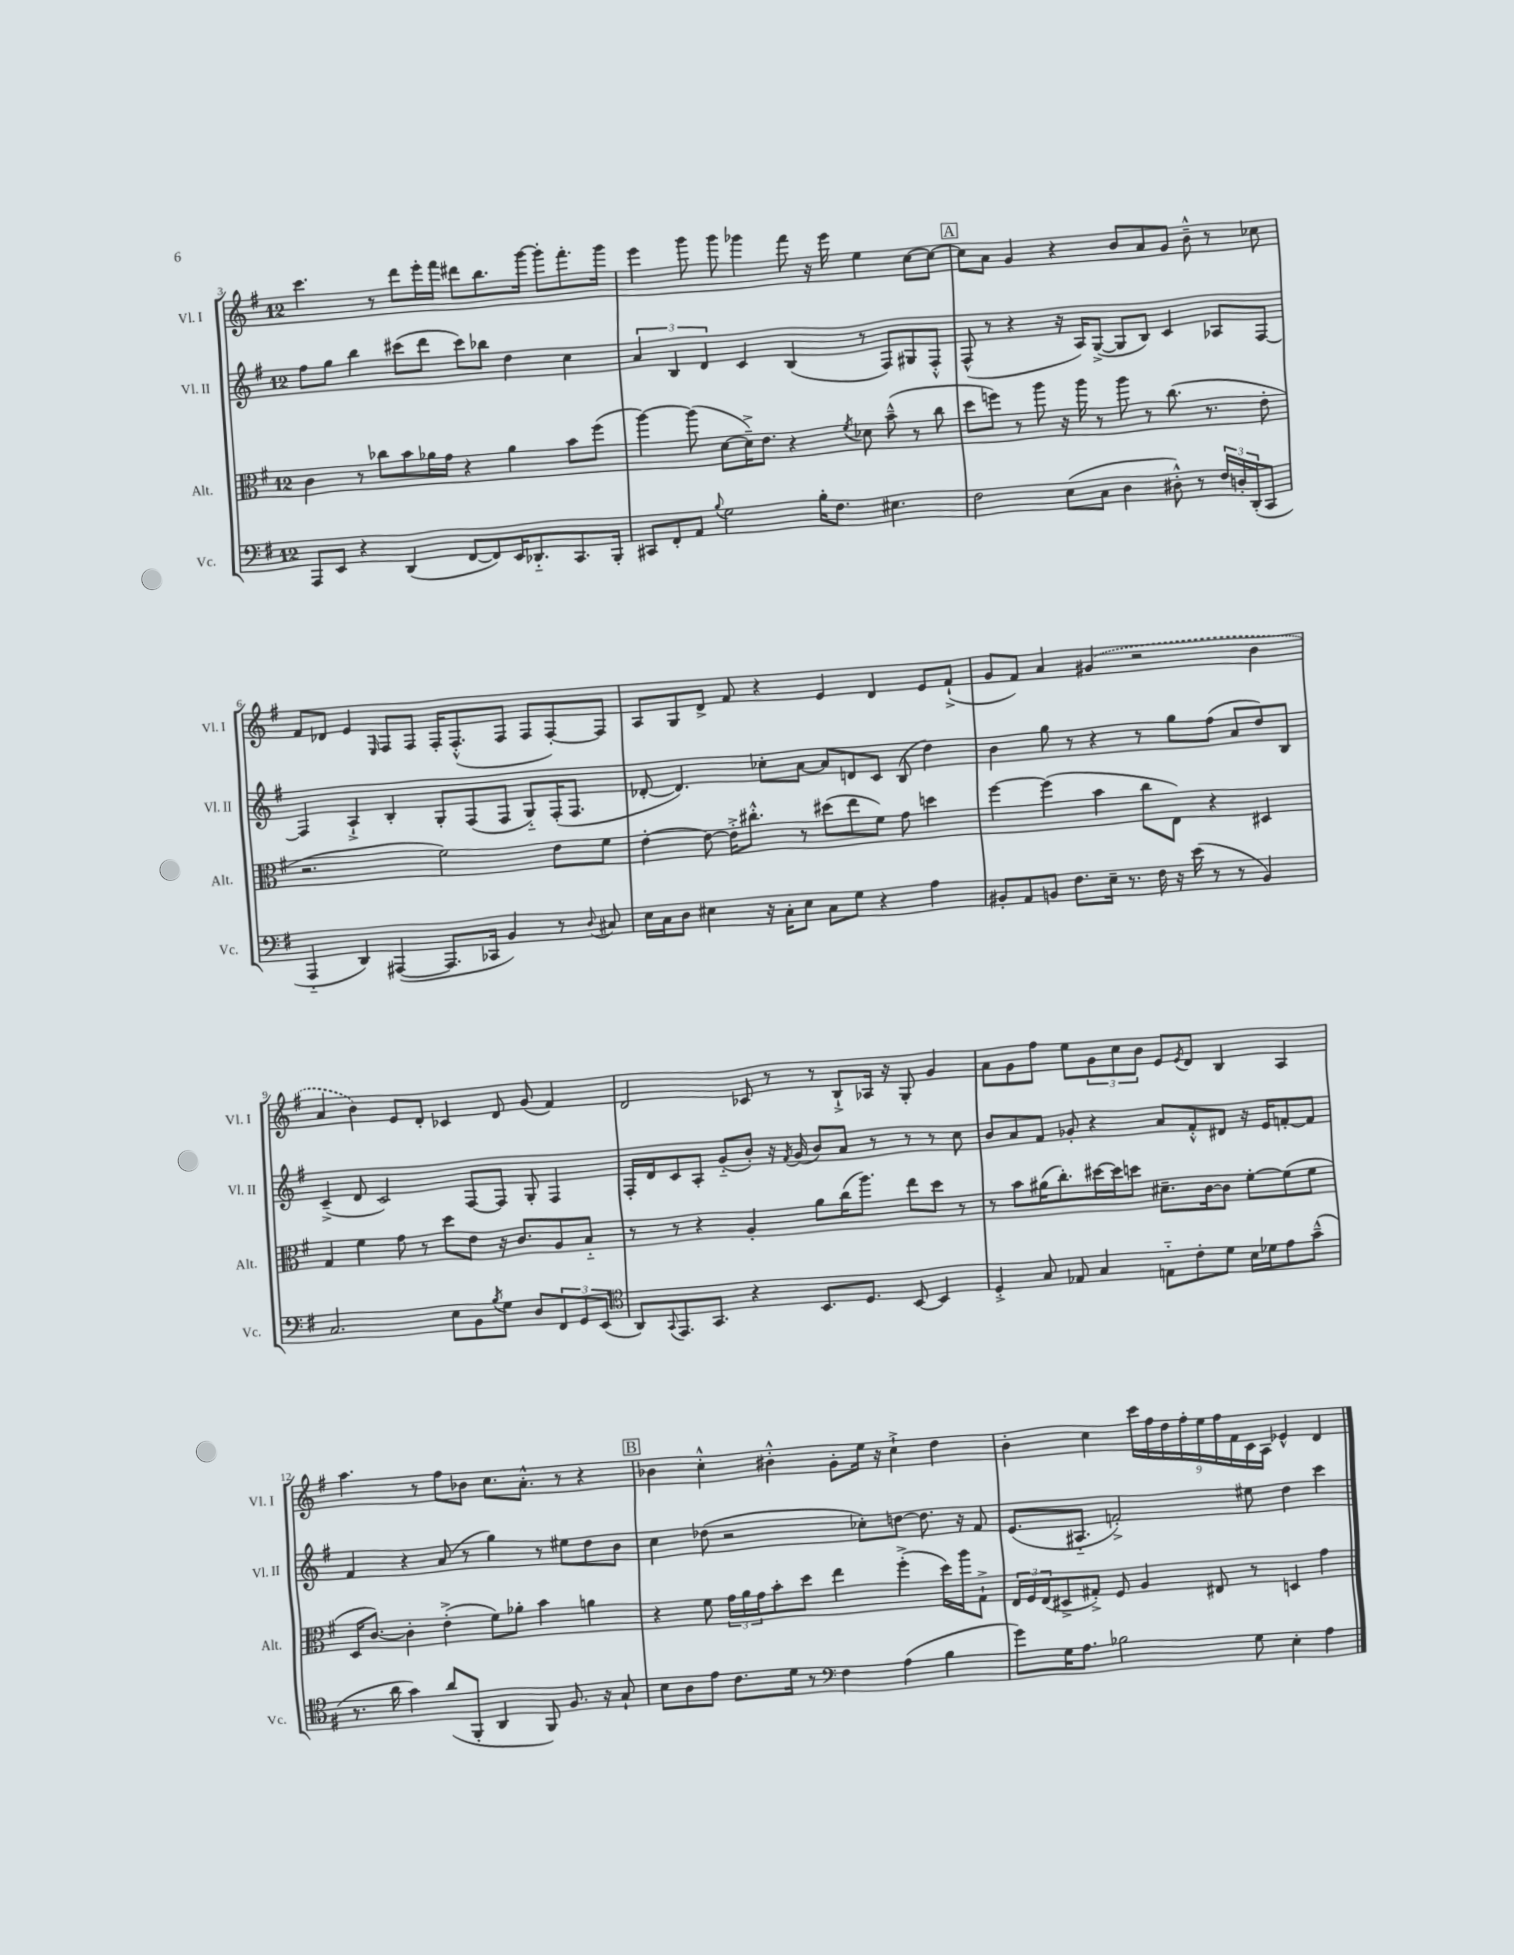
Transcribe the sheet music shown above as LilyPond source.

<<
\new StaffGroup <<
\new Staff = "s0" \with { instrumentName = "Vl. I" shortInstrumentName = "Vl. I" } {
    \clef treble \key g \major \once \override Staff.TimeSignature.style = #'single-digit \time 12/8
    c'''4. r8 d'''8 e'''16-. fis'''16 dis'''8 b''8. g'''16~ g'''8-. fis'''8.-. g'''16 |
    e'''4 g'''8 g'''8 ges'''4 fis'''8 r16 e'''16 e''4 c''8~ c''8~ |
    \mark \markup { \box "A" } c''8 a'8 g'4 r4 b'8 a'8 g'8 b'8---^ r8 ces''8 |
    fis'8 des'8 e'4 \grace { e16 } fis8 fis8 fis16-. fis8.-.-^( fis8 fis8 fis8~-.) fis8 |
    a8 g8 d'8-> fis'8 r4 e'4 d'4 e'8 fis'8-!->( |
    g'8 fis'8) a'4 \once \slurDashed gis'4( r2 b'4 |
    a'4 b'4) e'8 d'8-. ces'4 d'8 g'8( fis'4) |
    d'2 ces'8 r8 r8 b8-!-> aes16 r16 g8-. g'4 |
    a'8 g'8 fis''8 e''8 \tuplet 3/2 { g'8 c''8 b'8 } e'8 \acciaccatura { e'8 } d'8 b4 a4 |
    a''4. r8 fis''8 bes'8 c''8. a'8.-.-^ r8 r4 |
    \mark \markup { \box "B" } bes'4 c''4-.-^ bis'4-.-^ g'8-. e''16 r16 c''4-!-> d''4 |
    b'4-. c''4 \tuplet 9/8 { c'''16 fis''16 d''16 fis''16-. e''16 fis''16 fis'16 c'16 a16 } ees'4-^ d'4 \bar "|." |
}
\new Staff = "s1" \with { instrumentName = "Vl. II" shortInstrumentName = "Vl. II" } {
    \clef treble \key g \major \once \override Staff.TimeSignature.style = #'single-digit \time 12/8
    fis''8 g''8 b''4 cis'''8( d'''8 cis'''8) bes''8 d''4 c''4 |
    \tuplet 3/2 { a'4 b4 d'4 } c'4 b4( r8 fis8) gis8 fis8-.-^ |
    \mark \markup { \box "A" } fis8-^( r8 r4 r16 a16) g8~->( g8 b8) c'4 aes8 fis8~ |
    fis4 a4-!-> b4-. g8-. fis8( fis8 g8-_) fis16-.( fis8. |
    des'8~-. des'4.) ces''8-. a'8~ a'8 d'8 c'8 b8( d''4) |
    b'4 g''8 r8 r4 r8 g''8 fis''8( a'8 d''8) b8 |
    c'4--->( d'8 c'2) fis8~ fis8 g8-. fis4 |
    fis16-. d'16 c'8 a8-. g'8-_( b'8-.) r16 \acciaccatura { fis'8 } g'16( b'8) a'8 r8 r8 r8 c''8 |
    b'8 a'8 fis'8 ges'8-. r4 a'8 fis'8-.-^ dis'8 r16 e'16 f'8~-. f'8 |
    fis'4 r4 a'8( r8 g''4) r8 eis''8 d''8 b'8 |
    \mark \markup { \box "B" } c''4 des''8( r2 ces''8-.) d''8~ d''8. r16 fis'8 |
    e'8.( ais8.-_ f'2-.->) eis''8 d''4 c'''4 \bar "|." |
}
\new Staff = "s2" \with { instrumentName = "Alt." shortInstrumentName = "Alt." } {
    \clef alto \key g \major \once \override Staff.TimeSignature.style = #'single-digit \time 12/8
    c'4 r8 ces''8 b'8 aes'16 g'16 r4 aes'4 b'8 fis''8( |
    a''4~) a''8( d'8~ d'16--->) e'8. r4 \acciaccatura { fis'8 } des'8 b'8---^( r8 c''8 |
    \mark \markup { \box "A" } d''8 f''8) r8 a''8 r16 a''16 r8 a''8 r8 c''8.( r8. e'8-. |
    r2. fis'2) e'8 fis'8 |
    e'4~-. e'8~ e'16-.-> cis''8.-.-^ r8 dis''8( e''8 fis'8) g'8 d''4 |
    fis''4~ fis''4( b'4 c''8 e8) r4 dis4 |
    g4 fis'4 g'8 r8 d''8 e'8 r16 c'8. a8 b8-_ |
    r8 r8 r4 a4-. a'8 c''16( a''8.) e''8 d''8 r8 |
    r8 b'8 ais'16( c''8.-.) dis''16~ dis''16 d''8 dis'8.-- c'16~ c'8 fis'8~-. fis'8( fis'8 |
    d16 c'8.~) c'4-. e'4-.->( fis'8) aes'8-. b'4 a'4 |
    \mark \markup { \box "B" } r4 fis'8 \tuplet 3/2 { g'16 a'16 g'16 } b'8-. d''8 e''4 fis''4-.->( d''16) a''16 g8-!-> |
    \tuplet 3/2 { e16 fis16 e16( } dis8-> gis8-.->) fis8 a4 eis8 r8 d4 g'4 \bar "|." |
}
\new Staff = "s3" \with { instrumentName = "Vc." shortInstrumentName = "Vc." } {
    \clef bass \key g \major \once \override Staff.TimeSignature.style = #'single-digit \time 12/8
    a,,8 e,8 r4 d,4( fis,8~ fis,8) e,16 des,8.-_ c,8. b,,16-. |
    cis,8 fis,8-. a,8 \appoggiatura { b8 } g2 b16-. fis8. eis4. |
    \mark \markup { \box "A" } fis2 e8( c8 d4 dis8-.-^) r8 \tuplet 3/2 { fis16 d16-. d,16-.( } c,8 |
    a,,4-_ d,4) ais,,4~( ais,,8. ces,16 b,4) r8 \appoggiatura { d8 } cis8 |
    e16 c16 d8 eis4 r16 c16-. eis8 c8 g8 r4 a4 |
    bis,8-. a,8 b,8 fis8. e16-- r8. fis16 r16 e'16( r8 r8 b,4) |
    c2. e8 b,8 \acciaccatura { b8 } g8 d8 \tuplet 3/2 { fis,8 g,8 e,8( } |
    \clef tenor a,8) \appoggiatura { g,8 } e,8. g,8. r4 b,8. d8. b,8~ b,4 |
    d4-.-> g8 ees8 g4 e8-_ c'8-. d'8 b16 des'16 e'8 g'8---^( |
    r8. a'16 g'4) a'8( fis,8-. a,4 fis,8) fis8. r16 g8-! |
    \mark \markup { \box "B" } b8 a8 e'8 c'8. d'16 r8 \clef bass fis4 a4( b4 |
    g'8) g16 a8. bes2 g8 e4-. a4 \bar "|." |
}
>>
>>
\layout { \context { \Score currentBarNumber = #3 } }
